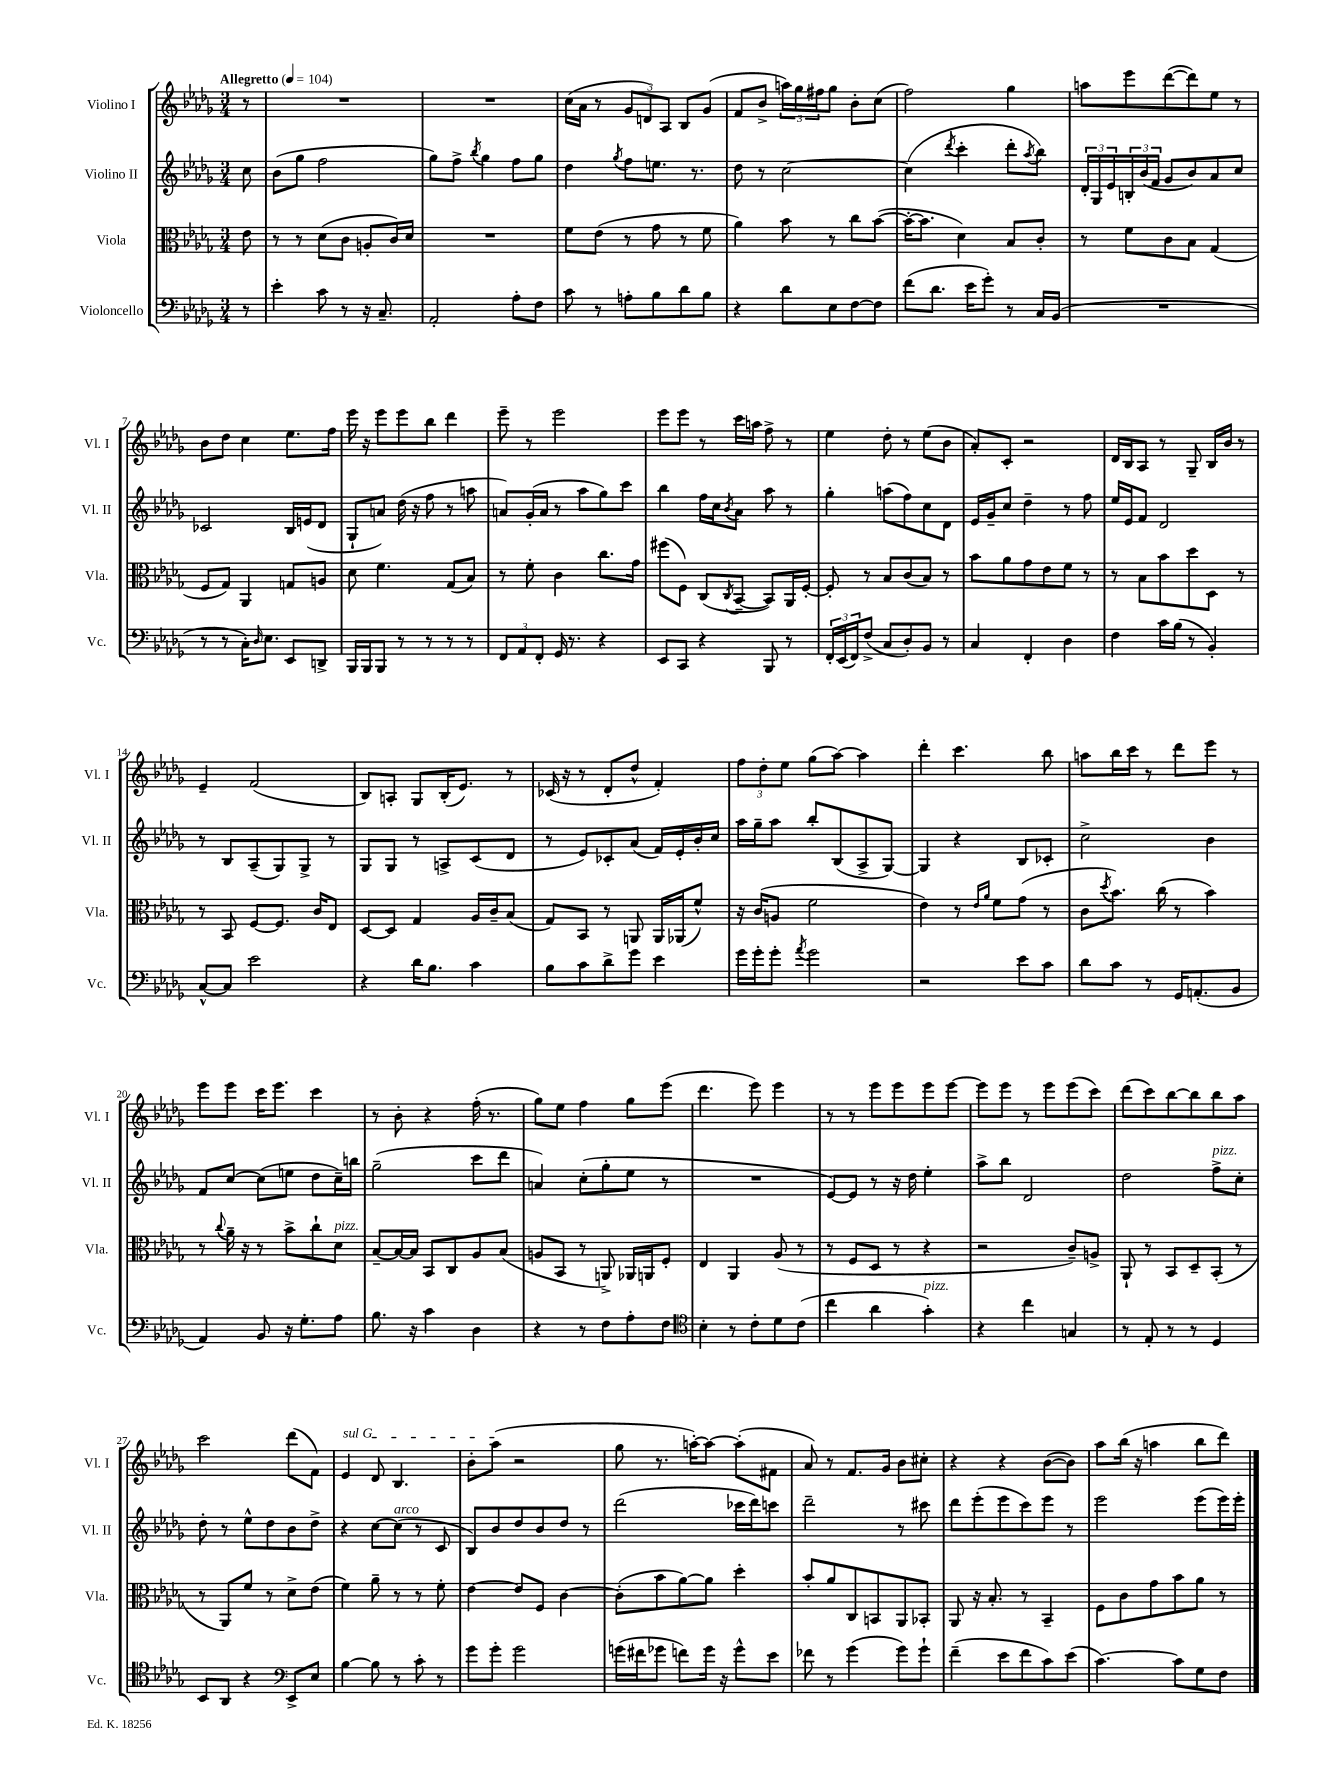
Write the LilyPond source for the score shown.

<<
\new StaffGroup <<
\new Staff = "s0" \with { instrumentName = "Violino I" shortInstrumentName = "Vl. I" } {
    \clef treble \key des \major \numericTimeSignature \time 3/4 \partial 8 \tempo "Allegretto" 4 = 104
    r8 |
    R2. |
    R2. |
    c''16( aes'16 r8 \tuplet 3/2 { ges'8 d'8) aes8 } bes8 ges'8( |
    f'8 bes'8-> \tuplet 3/2 { a''16) ges''16 fis''16 } ges''8 bes'8-. c''8( |
    f''2) ges''4 |
    a''8 ees'''8 des'''8~( des'''8) ees''8 r8 |
    bes'8 des''8 c''4 ees''8. f''16 |
    ees'''16 r16 ees'''8 ees'''8 bes''8 des'''4 |
    ees'''8-- r8 ees'''2 |
    ees'''8 ees'''8 r8 c'''16 a''16 f''8-> r8 |
    ees''4 des''8-. r8 ees''8( bes'8 |
    aes'8-.) c'8-. r2 |
    des'16 bes16 aes8 r8 ges8-- bes16 bes'16 r8 |
    ees'4-- f'2( |
    bes8) a8-. ges8 bes16-.( ees'8.) r8 |
    ces'16( r16 r8 des'8-. des''8-^ f'4-.) |
    \tuplet 3/2 { f''8 des''8-. ees''8 } ges''8( aes''8~) aes''4 |
    des'''4-. c'''4. bes''8 |
    a''8 bes''16 c'''16 r8 des'''8 ees'''8 r8 |
    ees'''8 ees'''8 c'''16 ees'''8. c'''4 |
    r8 bes'8-. r4 f''16-.( r8. |
    ges''8) ees''8 f''4 ges''8 ees'''8( |
    des'''4. ees'''8) ees'''4 |
    r8 r8 ees'''8 ees'''8 ees'''8 ees'''8~ |
    ees'''8 ees'''8 r8 ees'''8 ees'''8( c'''8) |
    des'''8( c'''8) bes''8~ bes''8 bes''8 aes''8 |
    c'''2 des'''8( f'8) |
    \once \override TextSpanner.bound-details.left.text = \markup { \italic "sul G" } ees'4\startTextSpan des'8 bes4. |
    bes'8-. aes''8\stopTextSpan( r2 |
    ges''8 r8. a''16~-.) a''8~ a''8-.( fis'8 |
    aes'8) r8 f'8. ges'16 bes'8 cis''8-. |
    r4 r4 bes'8~( bes'8) |
    aes''8 bes''16( r16 a''4 bes''8 des'''8) \bar "|." |
}
\new Staff = "s1" \with { instrumentName = "Violino II" shortInstrumentName = "Vl. II" } {
    \clef treble \key des \major \numericTimeSignature \time 3/4 \partial 8
    c''8 |
    bes'8( ges''8 f''2 |
    ges''8) f''8-> \acciaccatura { bes''8 } ges''4 f''8 ges''8 |
    des''4 \acciaccatura { ges''8 } f''8 e''8. r8. |
    des''8 r8 c''2~ |
    c''4( \acciaccatura { des'''8 } c'''4-. des'''8-. \acciaccatura { aes''8 } bes''8) |
    \tuplet 3/2 { des'16-. ges16 ees'16 } \tuplet 3/2 { b16-. bes'16( f'16 } ges'8 bes'8) aes'8 c''8 |
    ces'2 bes16 e'16( des'8 |
    ges8-! a'8) des''16( r16 f''8 r8 a''8 |
    a'8) ges'16-.( a'16 r8 aes''8 ges''8) c'''8 |
    bes''4 f''16 c''16 \acciaccatura { bes'8 } aes'8 aes''8 r8 |
    ges''4-. a''8( f''8) c''8 des'8 |
    ees'16 ges'16-- c''8 des''4-- r8 f''8 |
    ees''16 ees'16 f'8 des'2 |
    r8 bes8 aes8--( ges8) ges8-> r8 |
    ges8 ges8 r8 a8-> c'8( des'8 |
    r8 ees'8) ces'8-. aes'8( f'16) ees'16-. bes'16-. c''16 |
    aes''16 ges''16-- aes''8 bes''8-. bes8( aes8-> ges8~) |
    ges4 r4 bes8 ces'8-. |
    c''2-> bes'4 |
    f'8 c''8~ c''8( e''8 des''8 c''16--) b''16 |
    ges''2--( c'''8 des'''8 |
    a'4) c''8-.( ges''8-. ees''8 r8 |
    R2. |
    ees'8~) ees'8 r8 r16 des''16 ees''4-. |
    aes''8-> bes''8 des'2 |
    des''2 f''8->^\markup { \italic "pizz." } c''8-. |
    des''8-. r8 ees''8-^ des''8 bes'8 des''8-> |
    r4 c''8~ c''8^\markup { \italic "arco" }( r8 c'8 |
    bes8) bes'8 des''8 bes'8 des''8 r8 |
    des'''2( ces'''16 des'''16) c'''8 |
    des'''2-- r8 cis'''8 |
    des'''8 ees'''8-.( ees'''8 c'''8) ees'''8 r8 |
    ees'''2 ees'''8( ees'''16) ees'''16-. \bar "|." |
}
\new Staff = "s2" \with { instrumentName = "Viola" shortInstrumentName = "Vla." } {
    \clef alto \key des \major \numericTimeSignature \time 3/4 \partial 8
    ees'8 |
    r8 r8 des'8( c'8 a8-. c'16) des'16 |
    R2. |
    f'8 ees'8( r8 ges'8 r8 f'8 |
    aes'4) bes'8 r8 c''8 bes'8~( |
    bes'16~-. bes'8. des'4) bes8 c'8-. |
    r8 f'8 c'8 bes8 ges4( |
    f8 ges8) aes,4 g8 a8 |
    des'8 f'4. ges8( bes8) |
    r8 f'8-. c'4 c''8. ges'16 |
    fis''8( f8) c8( \acciaccatura { c8 } bes,8~-- bes,8) aes,16 f16~-. |
    f8-. r8 bes8 c'8( bes8) r8 |
    bes'8 aes'8 ges'8 ees'8 f'8 r8 |
    r8 bes8 bes'8 des''8 des8 r8 |
    r8 bes,8 f8~ f8. c'16 ees8 |
    des8~ des8 ges4 aes16 c'16-- bes8( |
    ges8) bes,8 r8 a,8 a,16 aes,16( f'8-^) |
    r16 c'16( a8 f'2 |
    ees'4) r8 \grace { ees'16 aes'16 } f'8 ges'8( r8 |
    c'8 \acciaccatura { des''8 } bes'8.) c''16( r8 bes'4) |
    r8 \appoggiatura { c''8 } aes'16-- r16 r8 bes'8-> c''8-! des'8^\markup { \italic "pizz." } |
    bes8~-- bes16~ bes16 bes,8 c8 aes8 bes8( |
    a8 bes,8 r8 a,8->) aes,16 a,16 f8-. |
    ees4 aes,4 aes8( r8 |
    r8 f8 des8 r8 r4 |
    r2 c'8--) a8-> |
    aes,8-! r8 bes,8 des8-- bes,8-.( r8 |
    r8 aes,8) f'8 r8 des'8-> ees'8( |
    f'4) aes'8-- r8 r8 f'8-. |
    ees'4~ ees'8 f8 c'4~ |
    c'8-.( bes'8 aes'8~) aes'8 des''4-. |
    bes'8-. aes'8 c8 b,8 aes,8 bes,8-. |
    aes,8 r16 bes8.-. r8 bes,4-- |
    f8 c'8 ges'8 bes'8 aes'8 r8 \bar "|." |
}
\new Staff = "s3" \with { instrumentName = "Violoncello" shortInstrumentName = "Vc." } {
    \clef bass \key des \major \numericTimeSignature \time 3/4 \partial 8
    r8 |
    ees'4-. c'8 r8 r16 c8.-- |
    aes,2-. aes8-. f8 |
    c'8 r8 a8-. bes8 des'8 bes8 |
    r4 des'8 ees8 f8~ f8 |
    f'8( des'8. ees'16 ges'8-.) r8 c16 bes,16( |
    R2. |
    r8 r8 c16-.) \grace { des16 } ees8. ees,8 d,8-> |
    bes,,16 bes,,16 bes,,8 r8 r8 r8 r8 |
    \tuplet 3/2 { f,8 aes,8 f,8-. } ges,16 r8. r4 |
    ees,8 c,8 r4 bes,,8 r8 |
    \tuplet 3/2 { f,16-. ees,16( f,16) } f8->( c8 des8-.) bes,8 r8 |
    c4 f,4-. des4 |
    f4 c'16 bes16( r8 bes,4-.) |
    c8~-^ c8 ees'2 |
    r4 des'16 bes8. c'4 |
    bes8 c'8 des'8-> ges'8 ees'4 |
    ges'16 ges'16-. ges'8-. \acciaccatura { aes'8 } ges'2 |
    r2 ees'8 c'8 |
    des'8 c'8 r8 ges,16 a,8.-.( bes,8 |
    aes,4) bes,8 r16 ges8.-. aes8 |
    bes8. r16 c'4 des4 |
    r4 r8 f8 aes8-. f8 |
    \clef tenor bes4-. r8 c'8-. des'8 c'8( |
    c''4 aes'4 ges'4-.^\markup { \italic "pizz." }) |
    r4 c''4 g4 |
    r8 ees8-. r8 r8 des4 |
    bes,8 aes,8 r4 \clef bass ees,8-> ees8 |
    bes4~ bes8 r8 c'8-. r8 |
    ges'8 ges'8-. ges'2 |
    g'16( fis'16 ges'8 f'8) ges'16 r16 ges'8-^ ees'8 |
    fes'8 r8 ges'4( ges'8) ges'8-! |
    f'4--( ees'8 f'8 c'8) ees'8( |
    c'4.~) c'8 ges8 f8 \bar "|." |
}
>>
>>
